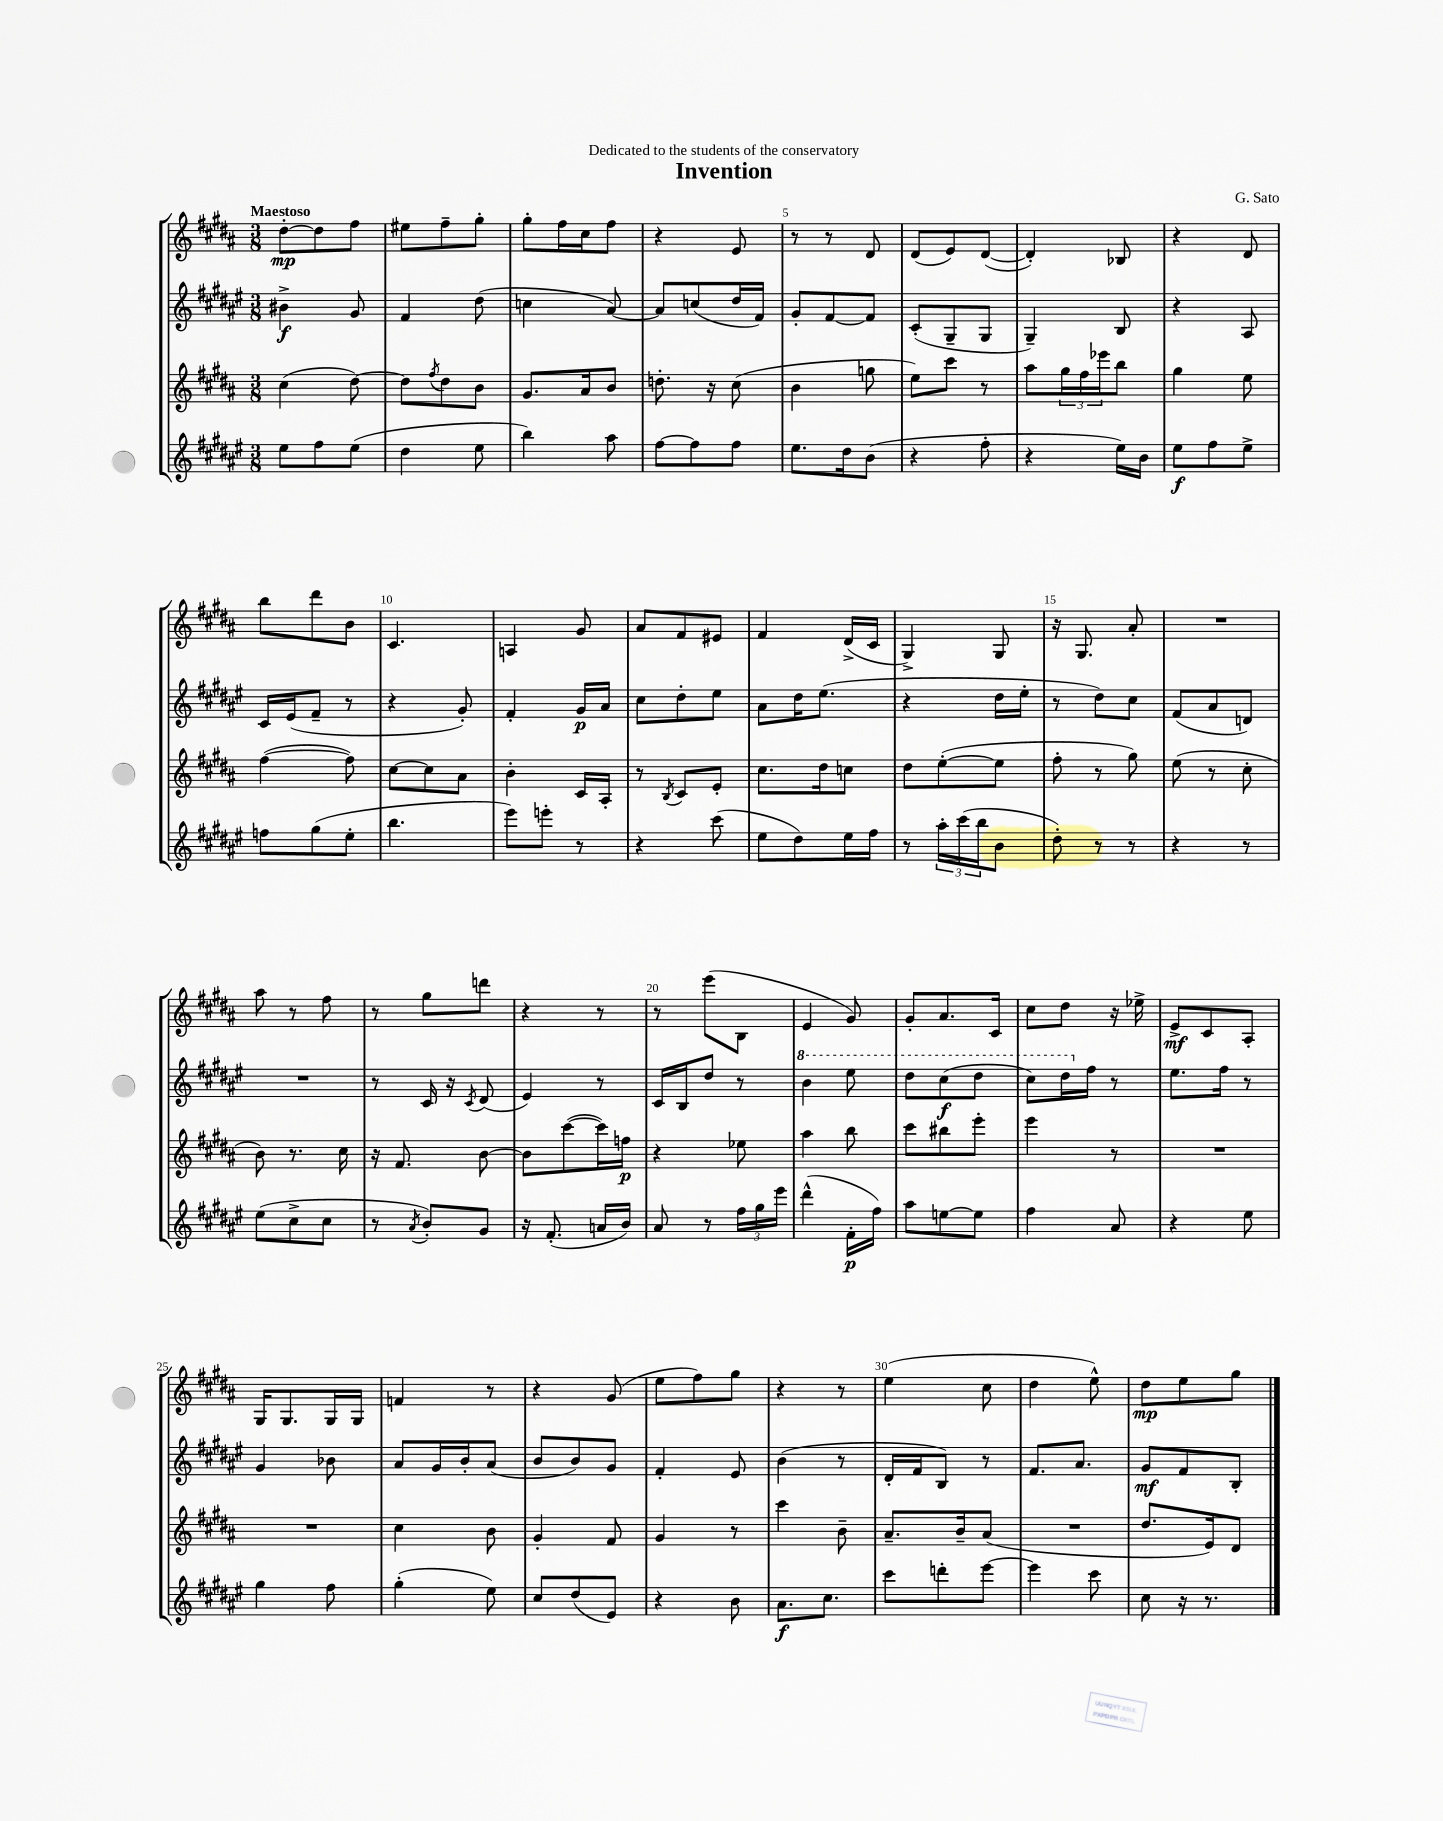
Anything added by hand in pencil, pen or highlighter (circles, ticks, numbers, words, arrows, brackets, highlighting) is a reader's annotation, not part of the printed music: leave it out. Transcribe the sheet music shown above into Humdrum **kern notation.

**kern	**dynam	**kern	**dynam	**kern	**dynam	**kern	**dynam
*part4	*part4	*part3	*part3	*part2	*part2	*part1	*part1
*staff4	*staff4	*staff3	*staff3	*staff2	*staff2	*staff1	*staff1
*clefG2	*	*clefG2	*	*clefG2	*	*clefG2	*
*k[f#c#g#d#a#e#]	*	*k[f#c#g#d#a#]	*	*k[f#c#g#d#a#e#]	*	*k[f#c#g#d#a#]	*
*M3/8	*	*M3/8	*	*M3/8	*	*M3/8	*
=1	=1	=1	=1	=1	=1	=1	=1
!	!	!	!	!	!	!LO:TX:a:B:t=Maestoso	!
8ee#\L	.	(4cc#\	.	4b#X^\	f	[8dd#'\L	mp
8ff#\	.	.	.	.	.	8dd#\]	.
(8ee#\J	.	[8dd#\)	.	8g#/	.	8ff#\J	.
=2	=2	=2	=2	=2	=2	=2	=2
4dd#\	.	8dd#\L]	.	4f#/	.	8ee#X\L	.
.	.	8qff#/	.	.	.	.	.
.	.	8dd#\	.	.	.	8ff#~\	.
8ee#\	.	8b\J	.	(8dd#\	.	8gg#'\J	.
=3	=3	=3	=3	=3	=3	=3	=3
4bb\)	.	8.g#/L	.	4ccn\	.	8gg#'\L	.
.	.	.	.	.	.	16ff#\L	.
.	.	16a#/k	.	.	.	16cc#\J	.
8aa#\	.	8b/J	.	[8a#/)	.	8ff#\J	.
=4	=4	=4	=4	=4	=4	=4	=4
[8ff#\L	.	8.ddn'\	.	8a#/L]	.	4r	.
8ff#\]	.	.	.	(8ccn/	.	.	.
.	.	16r	.	.	.	.	.
8ff#\J	.	(8cc#\	.	16dd#/L	.	8e/	.
.	.	.	.	16f#/JJ)	.	.	.
=5	=5	=5	=5	=5	=5	=5	=5
8.ee#\L	.	4b\	.	8g#'/L	.	8r	.
.	.	.	.	[8f#/	.	8r	.
16dd#\k	.	.	.	.	.	.	.
(8b\J	.	8ggn\	.	8f#/J]	.	8d#/	.
=6	=6	=6	=6	=6	=6	=6	=6
4r	.	8ee\L)	.	(8c#'/L	.	(8d#/L	.
.	.	8ccc#\J	.	8G#~/	.	8e/)	.
8ff#'\	.	8r	.	8G#/J	.	([8d#/J	.
=7	=7	=7	=7	=7	=7	=7	=7
4r	.	8aa#\L	.	4G#~/)	.	4d#'/])	.
.	.	24gg#\L	.	.	.	.	.
.	.	24ff#\	.	.	.	.	.
.	.	24eee-X\J	.	.	.	.	.
16ee#\LL)	.	8bb\J	.	8B/	.	8B-X/	.
16b\JJ	.	.	.	.	.	.	.
=8	=8	=8	=8	=8	=8	=8	=8
8ee#\L	f	4gg#\	.	4r	.	4r	.
8ff#\	.	.	.	.	.	.	.
8ee#^\J	.	8ee\	.	8A#/	.	8d#/	.
!!LO:LB:g=z
=9	=9	=9	=9	=9	=9	=9	=9
8ffn\L	.	([4ff#\	.	16c#/LL	.	8bb\L	.
.	.	.	.	(16e#/J	.	.	.
(8gg#\	.	.	.	8f#~/J	.	8ddd#\	.
8ee#'\J	.	8ff#\])	.	8r	.	8b\J	.
=10	=10	=10	=10	=10	=10	=10	=10
4.bb\	.	[8cc#\L	.	4r	.	4.c#/	.
.	.	8cc#\]	.	.	.	.	.
.	.	8a#\J	.	8g#'/)	.	.	.
=11	=11	=11	=11	=11	=11	=11	=11
8eee#\L)	.	4b'\	.	4f#'/	.	4An/	.
8eeen'\J	.	.	.	.	.	.	.
8r	.	16c#/LL	.	16g#/LL	p	8g#/	.
.	.	16A#'/JJ	.	16a#/JJ	.	.	.
=12	=12	=12	=12	=12	=12	=12	=12
4r	.	8r	.	8cc#\L	.	8a#/L	.
.	.	8qB/	.	.	.	.	.
.	.	8c#/L	.	8dd#'\	.	8f#/	.
(8ccc#\	.	8e'/J	.	8ee#\J	.	8e#X/J	.
=13	=13	=13	=13	=13	=13	=13	=13
8ee#\L	.	8.cc#\L	.	8a#\L	.	4f#/	.
8dd#\)	.	.	.	16dd#\K	.	.	.
.	.	16dd#\k	.	(8.ee#\J	.	.	.
16ee#\L	.	8ccn\J	.	.	.	(16d#^/LL	.
16ff#\JJ	.	.	.	.	.	16c#/JJ	.
=14	=14	=14	=14	=14	=14	=14	=14
8r	.	8dd#\L	.	4r	.	4G#^/)	.
24aa#'\LL	.	([8ee'\	.	.	.	.	.
(24ccc#\	.	.	.	.	.	.	.
24bb\J	.	.	.	.	.	.	.
8b\J	.	8ee\J]	.	16dd#\LL	.	8G#/	.
.	.	.	.	16ee#'\JJ	.	.	.
=15	=15	=15	=15	=15	=15	=15	=15
8dd#'\)	.	8ff#'\	.	8r	.	16r	.
.	.	.	.	.	.	8.G#/	.
8r	.	8r	.	8dd#\L)	.	.	.
8r	.	8gg#\)	.	8cc#\J	.	8a#'/	.
=16	=16	=16	=16	=16	=16	=16	=16
4r	.	(8ee\	.	(8f#/L	.	4.r	.
.	.	8r	.	8a#/	.	.	.
8r	.	8cc#'\	.	8dn/J)	.	.	.
!!LO:LB:g=z
=17	=17	=17	=17	=17	=17	=17	=17
(8ee#\L	.	8b\)	.	4.r	.	8aa#\	.
8cc#^\	.	8.r	.	.	.	8r	.
8cc#\J	.	.	.	.	.	8ff#\	.
.	.	16cc#\	.	.	.	.	.
=18	=18	=18	=18	=18	=18	=18	=18
8r	.	16r	.	8r	.	8r	.
.	.	8.f#/	.	.	.	.	.
8qa#/	.	.	.	.	.	.	.
8b'/L)	.	.	.	16c#/	.	8gg#\L	.
.	.	.	.	16r	.	.	.
.	.	.	.	8qc#/	.	.	.
8g#/J	.	[8b\	.	(8d#/	.	8dddn\J	.
=19	=19	=19	=19	=19	=19	=19	=19
16r	.	8b\L]	.	4e#/)	.	4r	.
(8.f#'/	.	.	.	.	.	.	.
.	.	([8ccc#\	.	.	.	.	.
16an/LL	.	16ccc#\L])	.	8r	.	8r	.
16b/JJ)	.	16ffn\JJ	p	.	.	.	.
=20	=20	=20	=20	=20	=20	=20	=20
8a#/	.	4r	.	16c#/LL	.	8r	.
.	.	.	.	16B/J	.	.	.
8r	.	.	.	8dd#/J	.	(8eee\L	.
24ff#\LL	.	8ee-X\	.	8r	.	8B\J	.
24gg#\	.	.	.	.	.	.	.
24eee#\JJ	.	.	.	.	.	.	.
=21	=21	=21	=21	=21	=21	=21	=21
*	*	*	*	*8va	*	*	*
(4ddd#^^\	.	4aa#\	.	4bb\	.	4e/	.
16f#'\LL	p	8bb\	.	8eee#\	.	8g#/)	.
16ff#\JJ)	.	.	.	.	.	.	.
=22	=22	=22	=22	=22	=22	=22	=22
8aa#\L	.	8ccc#\L	.	8ddd#\L	.	8g#'/L	.
[8een\	.	8bb#X\	.	(8ccc#\	f	8.a#/	.
8ee\J]	.	8eee'\J	.	8ddd#\J	.	.	.
.	.	.	.	.	.	16c#/Jk	.
=23	=23	=23	=23	=23	=23	=23	=23
4ff#\	.	4eee\	.	8ccc#\L)	.	8cc#\L	.
.	.	.	.	16ddd#\L	.	8dd#\J	.
*	*	*	*	*X8va	*	*	*
.	.	.	.	16ff#\JJ	.	.	.
8a#/	.	8r	.	8r	.	16r	.
.	.	.	.	.	.	16ee-X^\	.
=24	=24	=24	=24	=24	=24	=24	=24
4r	.	4.r	.	8.ee#\L	.	8e^/L	mf
.	.	.	.	.	.	8c#/	.
.	.	.	.	16ff#\Jk	.	.	.
8ee#\	.	.	.	8r	.	8A#'/J	.
!!LO:LB:g=z
=25	=25	=25	=25	=25	=25	=25	=25
4gg#\	.	4.r	.	4g#/	.	16G#/KL	.
.	.	.	.	.	.	8.G#/	.
8ff#\	.	.	.	8b-X\	.	16G#/L	.
.	.	.	.	.	.	16G#/JJ	.
=26	=26	=26	=26	=26	=26	=26	=26
(4gg#'\	.	4cc#\	.	8a#/L	.	4fn/	.
.	.	.	.	16g#/L	.	.	.
.	.	.	.	16b'/J	.	.	.
8ee#\)	.	8b\	.	(8a#/J	.	8r	.
=27	=27	=27	=27	=27	=27	=27	=27
8cc#/L	.	4g#'/	.	8b/L	.	4r	.
(8dd#/	.	.	.	8b/)	.	.	.
8e#/J)	.	8f#/	.	8g#/J	.	(8g#/	.
=28	=28	=28	=28	=28	=28	=28	=28
4r	.	4g#/	.	4f#'/	.	8ee\L	.
.	.	.	.	.	.	8ff#\)	.
8b\	.	8r	.	8e#/	.	8gg#\J	.
=29	=29	=29	=29	=29	=29	=29	=29
8.a#\L	f	4ccc#\	.	(4b\	.	4r	.
8.cc#\J	.	.	.	.	.	.	.
.	.	8b~\	.	8r	.	8r	.
=30	=30	=30	=30	=30	=30	=30	=30
8ccc#\L	.	8.a#~/L	.	16d#'/LL	.	(4ee\	.
.	.	.	.	16f#/J	.	.	.
8dddn'\	.	.	.	8B/J)	.	.	.
.	.	16b~/k	.	.	.	.	.
[8eee#\J	.	(8a#/J	.	8r	.	8cc#\	.
=31	=31	=31	=31	=31	=31	=31	=31
4eee#\]	.	4.r	.	8.f#/L	.	4dd#\	.
.	.	.	.	8.a#/J	.	.	.
8ccc#\	.	.	.	.	.	8ee^^\)	.
=32	=32	=32	=32	=32	=32	=32	=32
8cc#\	.	8.dd#/L	.	8g#/L	mf	8dd#\L	mp
16r	.	.	.	8f#/	.	8ee\	.
8.r	.	16e/k)	.	.	.	.	.
.	.	8d#/J	.	8B'/J	.	8gg#\J	.
==	==	==	==	==	==	==	==
*-	*-	*-	*-	*-	*-	*-	*-
